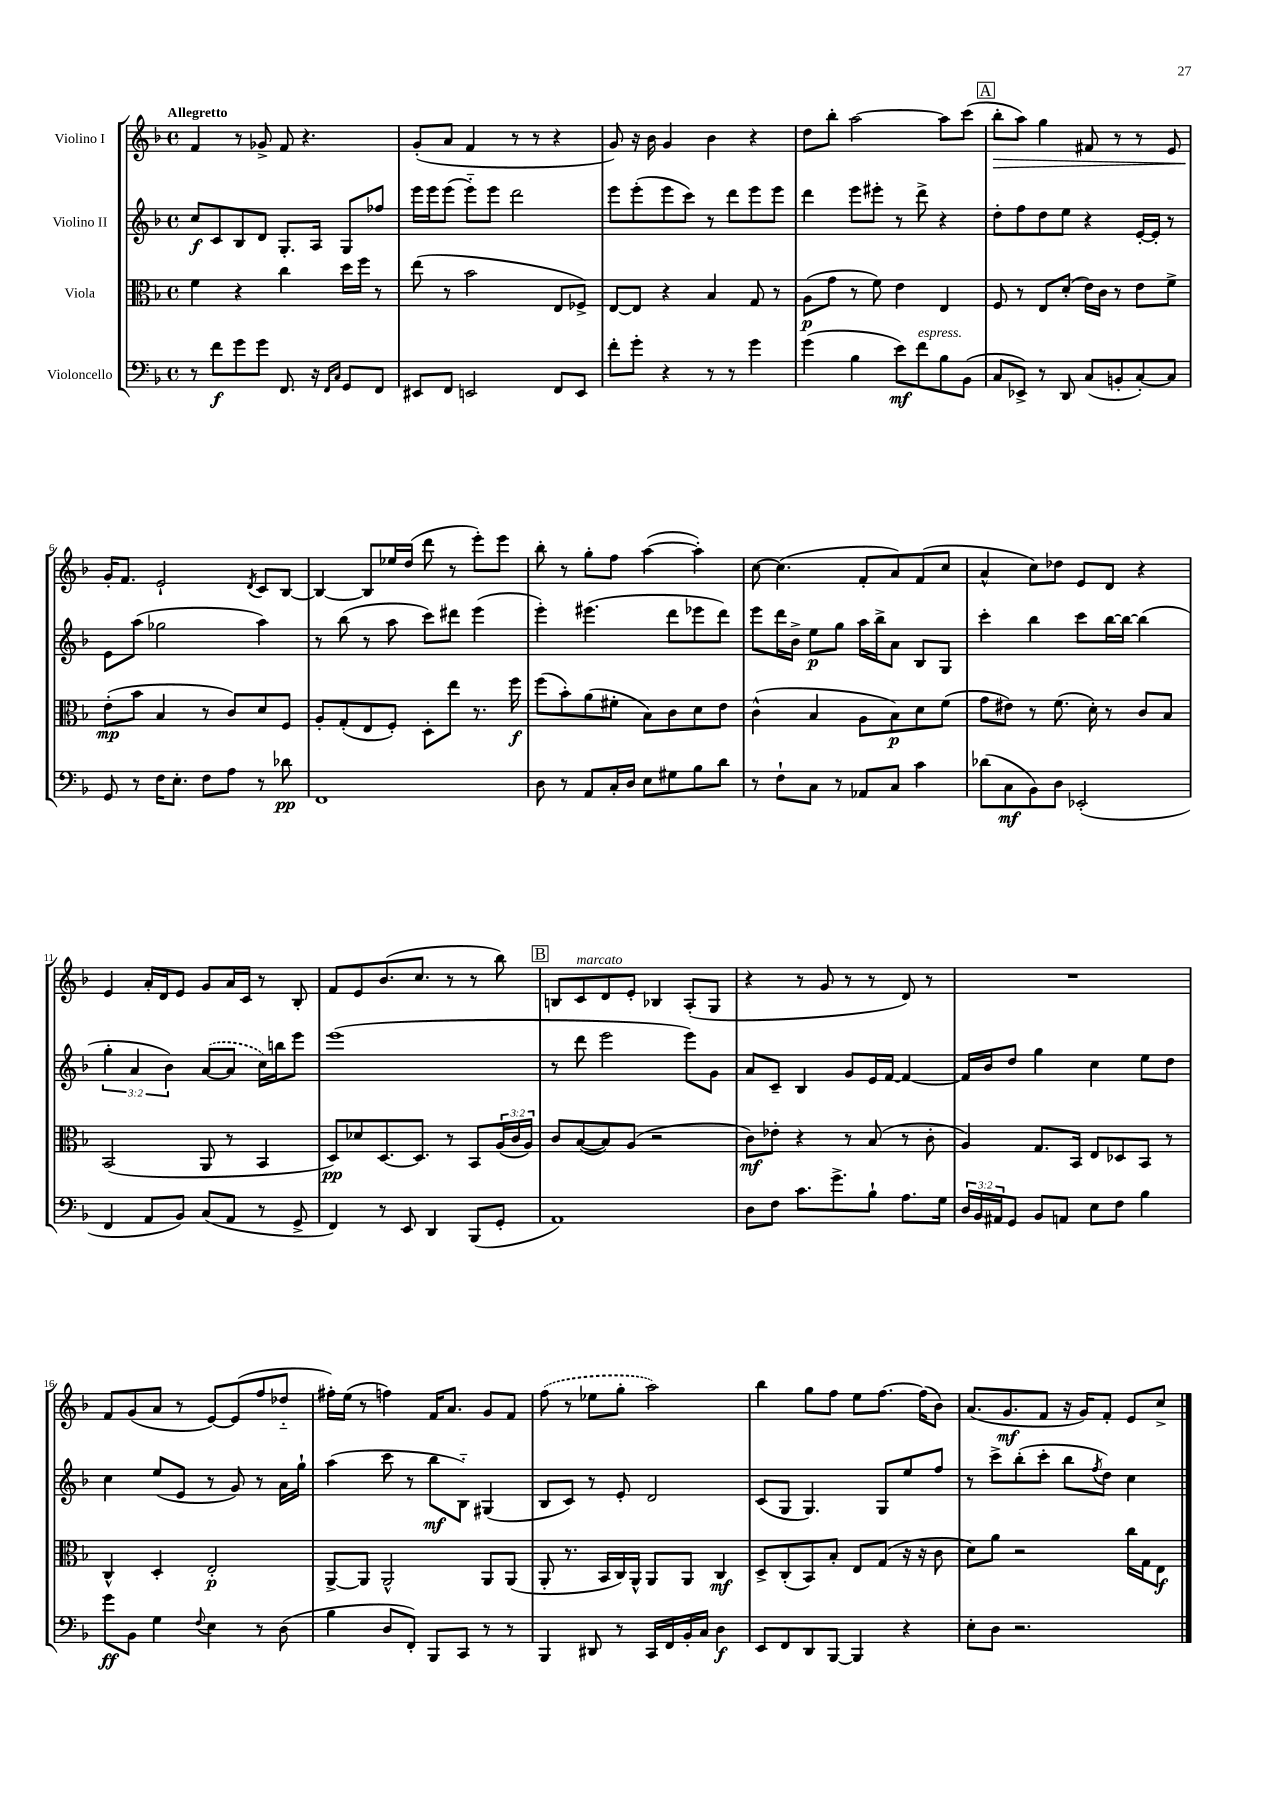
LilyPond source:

<<
\new StaffGroup <<
\new Staff = "s0" \with { instrumentName = "Violino I" } {
    \clef treble \key f \major \defaultTimeSignature \time 4/4 \tempo "Allegretto"
    f'4 r8 ges'8-> f'8 r4. |
    g'8-.( a'8 f'4 r8 r8 r4 |
    g'8) r16 bes'16 g'4 bes'4 r4 |
    d''8 bes''8-. a''2~ a''8 c'''8( |
    \mark \markup { \box "A" } bes''8-.\> a''8) g''4 fis'8 r8 r8 e'8 |
    g'16-.\! f'8. e'2-! \acciaccatura { d'8 } c'8 bes8~ |
    bes4~ bes8 ees''16 d''16( d'''8 r8 e'''8-.) e'''8 |
    bes''8-. r8 g''8-. f''8 a''4~( a''4-.) |
    c''8~ c''4.( f'8-. a'8) f'8( c''8 |
    a'4-^ c''8) des''8 e'8 d'8 r4 |
    e'4 a'16-. d'16 e'8 g'8 a'16 c'16 r8 bes8-. |
    f'8 e'8 bes'8.( c''8. r8 r8 bes''8) |
    \mark \markup { \box "B" } b8 c'8^\markup { \italic "marcato" } d'8 e'8-. bes4 a8-.( g8 |
    r4 r8 g'8 r8 r8 d'8) r8 |
    R1 |
    f'8 g'8( a'8 r8 e'8~) e'8( f''8 des''8-_ |
    fis''16-.) e''16( r8 f''4) f'16 a'8. g'8 f'8 |
    \once \slurDashed f''8( r8 ees''8 g''8-. a''2) |
    bes''4 g''8 f''8 e''8 f''8.~ f''16( bes'8) |
    a'8.( g'8.\mf f'8 r16 g'16) f'8-. e'8 c''8-> \bar "|." |
}
\new Staff = "s1" \with { instrumentName = "Violino II" } {
    \clef treble \key f \major \defaultTimeSignature \time 4/4 \override Staff.TupletNumber.text = #tuplet-number::calc-fraction-text
    c''8\f c'8 bes8 d'8 g8.-. a16 g8 fes''8 |
    e'''16 e'''16 e'''8( e'''8-_) e'''8 d'''2 |
    e'''8 e'''8-.( e'''8 c'''8) r8 d'''8 e'''8 e'''8 |
    d'''4 e'''8 eis'''8-. r8 d'''8-> r4 |
    \mark \markup { \box "A" } d''8-. f''8 d''8 e''8 r4 e'16~-. e'16-. r8 |
    e'8 a''8( ges''2 a''4) |
    r8 bes''8( r8 a''8 c'''8) dis'''8 e'''4( |
    e'''4-.) eis'''4.( d'''8 ees'''8 d'''8) |
    e'''8 d'''16 bes'16-> e''8\p g''8 a''16 bes''16-> a'8 bes8 g8 |
    c'''4-. bes''4 c'''8 bes''16~ bes''16~ bes''4( |
    \tuplet 3/2 { g''4-. a'4 bes'4) } \once \slurDashed a'8~( a'8 c''16) b''16 e'''8 |
    e'''1( |
    \mark \markup { \box "B" } r8 d'''8 e'''2 e'''8) g'8 |
    a'8 c'8-- bes4 g'8 e'16 f'16~ f'4~ |
    f'16 bes'16 d''8 g''4 c''4 e''8 d''8 |
    c''4 e''8( e'8 r8 g'8) r8 a'16 g''16-! |
    a''4( c'''8 r8 bes''8\mf bes8-_) gis4( |
    bes8 c'8) r8 e'8-. d'2 |
    c'8( g8 g4.) g8 e''8 f''8 |
    r8 c'''8-> bes''8-.( c'''8-. bes''8 \acciaccatura { f''8 } d''8) c''4 \bar "|." |
}
\new Staff = "s2" \with { instrumentName = "Viola" } {
    \clef alto \key f \major \defaultTimeSignature \time 4/4 \override Staff.TupletNumber.text = #tuplet-number::calc-fraction-text
    f'4 r4 c''4 d''16 f''16 r8 |
    e''8( r8 bes'2 e8 fes8->) |
    e8~ e8 r4 bes4 g8 r8 |
    a8\p( g'8 r8 f'8) e'4 e4 |
    \mark \markup { \box "A" } f8 r8 e8 d'8-.( e'16) c'16 r8 e'8 f'8-> |
    e'8-.\mp( bes'8 bes4 r8 c'8) d'8 f8 |
    a8-. g8-.( e8 f8-.) d8-. e''8 r8. f''16\f |
    f''8( bes'8-.) a'8( fis'8-. bes8) c'8 d'8 e'8 |
    c'4-^( bes4 a8 bes8\p) d'8 f'8( |
    g'8 eis'8) r8 f'8.( d'16-.) r8 c'8 bes8 |
    bes,2( a,8 r8 bes,4 |
    d8\pp) des'8 d8.~ d8. r8 bes,8 \tuplet 3/2 { a16( c'16 a16) } |
    \mark \markup { \box "B" } c'8 bes8~( bes8) a8( r2 |
    c'8\mf) ees'8-. r4 r8 bes8( r8 c'8-. |
    a4) g8. bes,16 e8 des8 bes,8 r8 |
    c4-^ d4-. e2-.\p |
    a,8~-> a,8 a,2-^ a,8 a,8( |
    a,8-. r8. bes,16 c16) a,16-^ a,8 a,8 c4\mf |
    d8-> c8-.( bes,8) bes8-. e8 g8( r16 r16 c'8 |
    d'8) a'8 r2 c''16 g16 e8\f \bar "|." |
}
\new Staff = "s3" \with { instrumentName = "Violoncello" } {
    \clef bass \key f \major \defaultTimeSignature \time 4/4 \override Staff.TupletNumber.text = #tuplet-number::calc-fraction-text
    r8 f'8\f g'8 g'8 f,8. r16 \grace { f,16 c16 } g,8 f,8 |
    eis,8 f,8 e,2 f,8 e,8 |
    f'8-. g'8-. r4 r8 r8 g'4 |
    g'4( bes4 e'8\mf) f'8^\markup { \italic "espress." } bes8 bes,8( |
    \mark \markup { \box "A" } c8 ees,8->) r8 d,8 c8( b,8-. c8~-.) c8 |
    g,8 r8 f16 e8.-. f8 a8 r8 des'8\pp |
    f,1 |
    d8 r8 a,8 c16-. d16 e8 gis8 bes8 d'8 |
    r8 f8-! c8 r8 aes,8 c8 c'4 |
    des'8( c8\mf bes,8) d8 ees,2-.( |
    f,4 a,8 bes,8) c8( a,8 r8 g,8-> |
    f,4) r8 e,8 d,4 bes,,8( g,8-. |
    \mark \markup { \box "B" } a,1) |
    d8 f8 c'8. g'8.-> bes8-! a8. g16 |
    \tuplet 3/2 { d16 bes,16 ais,16 } g,8 bes,8 a,8 e8 f8 bes4 |
    g'8\ff bes,8 g4 \appoggiatura { f8 } e4 r8 d8( |
    bes4 d8 f,8-.) bes,,8 c,8 r8 r8 |
    bes,,4 dis,8 r8 c,16 f,16 bes,16-. c16 d4\f |
    e,8 f,8 d,8 bes,,8~ bes,,4 r4 |
    e8-. d8 r2. \bar "|." |
}
>>
>>
